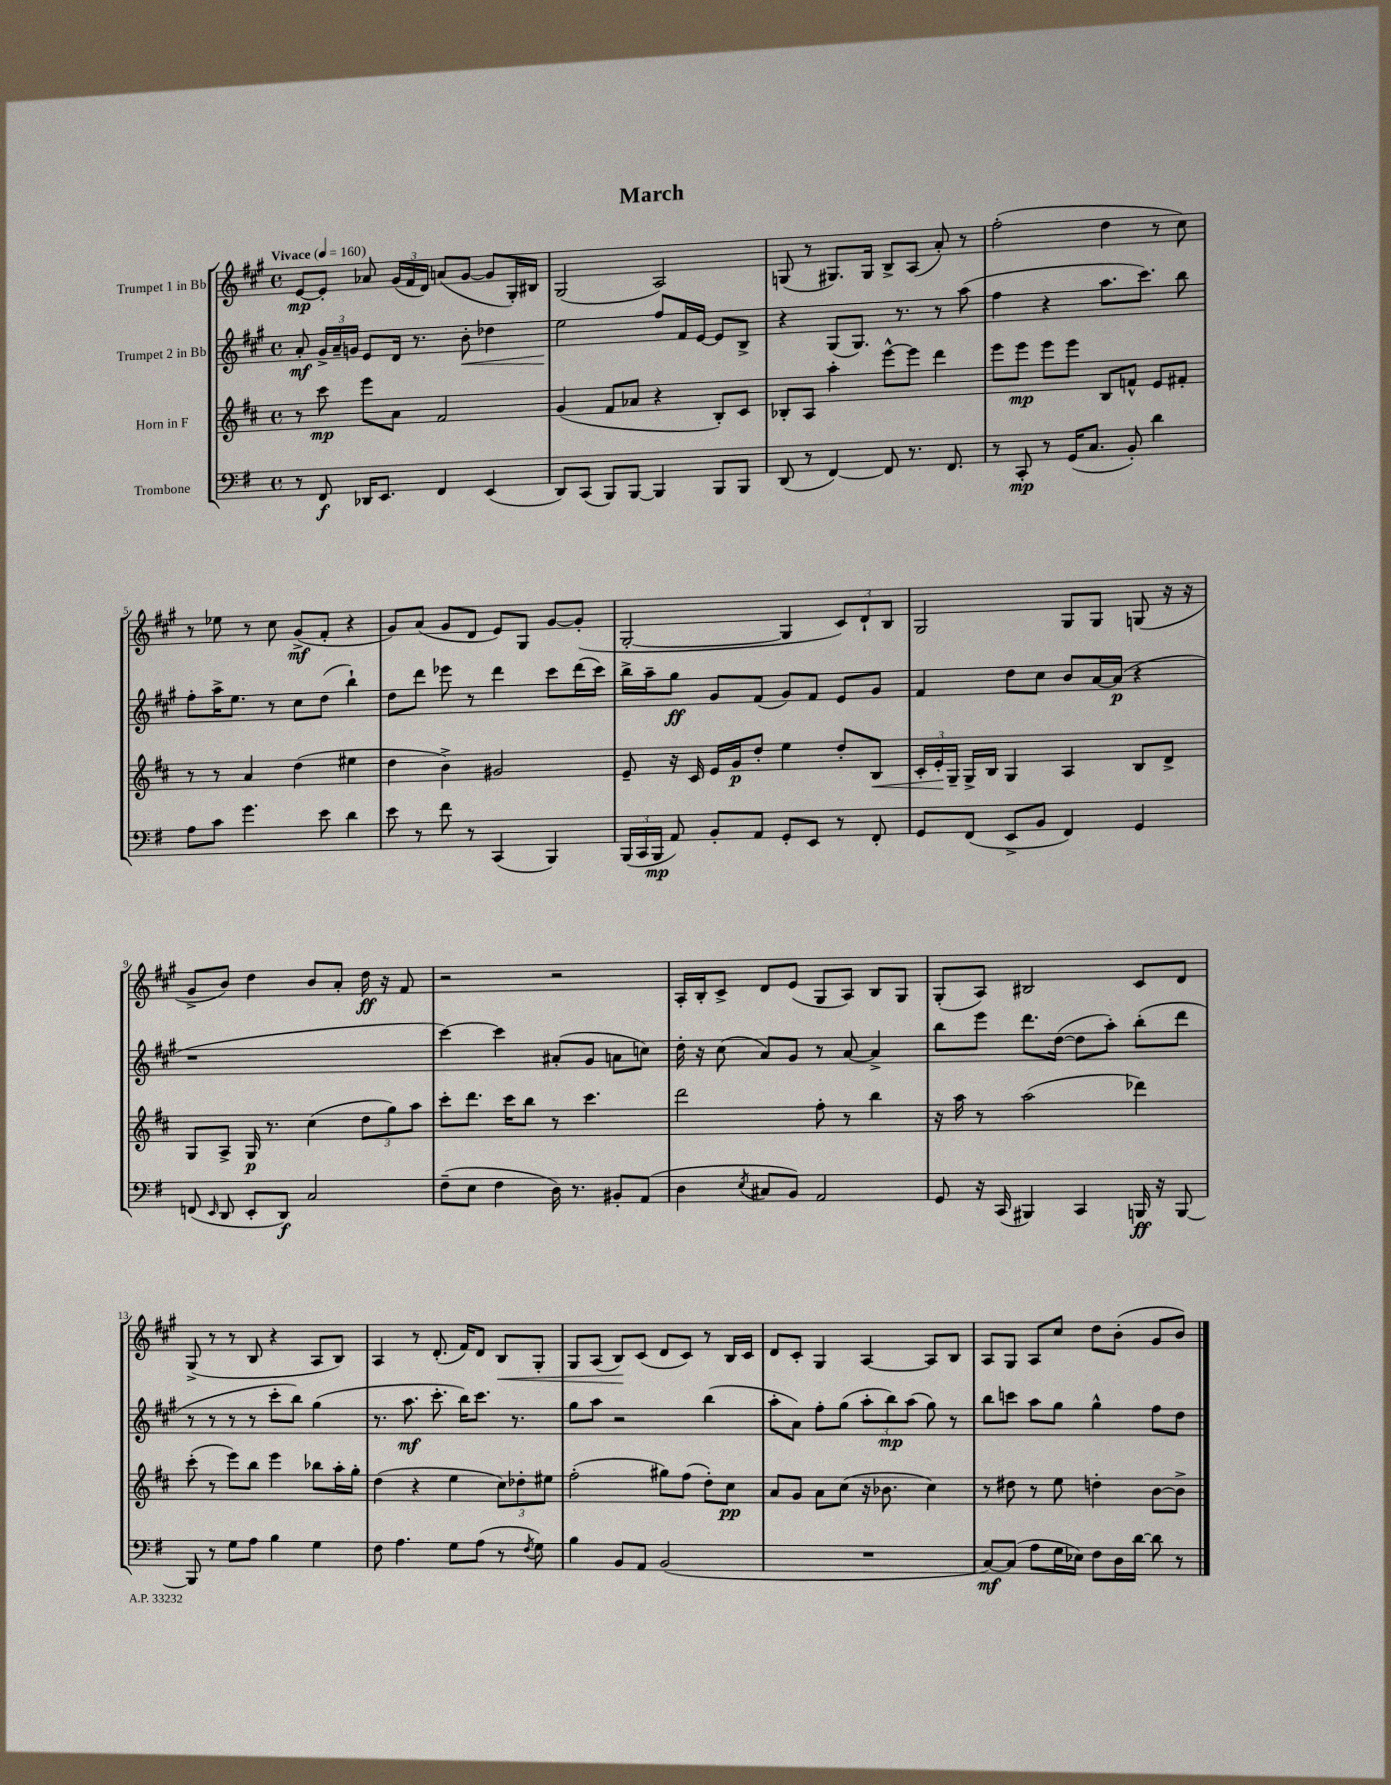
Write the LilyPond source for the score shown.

\header { title = "March" }
<<
\new StaffGroup <<
\new Staff = "s0" \with { instrumentName = "Trumpet 1 in Bb" } {
    \clef treble \key a \major \defaultTimeSignature \time 4/4 \tempo "Vivace" 4 = 160
    \autoBeamOff e'8[~\mp e'8]-. aes'8 \tuplet 3/2 { gis'16[( fis'16 d'16]) } a'8[( gis'8]~ gis'8[ gis16-.) bis16] |
    gis2( a2) |
    g8( r8 gis8.[) gis16] b8[-> a8]( a'8-.) r8 |
    fis''2-.( d''4 r8 cis''8) |
    r8 ees''8 r8 cis''8 gis'8[->\mf( fis'8]-. r4 |
    gis'8[) a'8]( gis'8[ d'8] e'8[) gis8] gis'8[~ gis'8]-.( |
    gis2~-. gis4 \tuplet 3/2 { cis'8[) d'8-! b8] } |
    gis2 gis8[ gis8] g8( r16 r16 |
    gis'8[-> b'8]) d''4 b'8[ a'8]-. d''16\ff r16 fis'8 |
    r2 r2 |
    a16[-. b16-. cis'8]-> d'8[ e'8]( gis8[ a8]) b8[ gis8] |
    gis8[-.( a8]) bis2 cis'8[ d'8] |
    gis8->( r8 r8 b8 r4 a8[ b8]) |
    a4 r8 d'8.-.( fis'16[) d'8] b8[\< gis8]-. |
    gis8[ a8]( b8[\!) cis'8]( d'8[ cis'8]) r8 b16[ cis'16] |
    d'8[ cis'8]-. gis4 a4~ a8[ b8] |
    a8[ gis8] a8[ cis''8] d''8[ b'8]-.( gis'8[ b'8]) \bar "|." |
}
\new Staff = "s1" \with { instrumentName = "Trumpet 2 in Bb" } {
    \clef treble \key a \major \defaultTimeSignature \time 4/4
    \autoBeamOff a'8-.\mf \tuplet 3/2 { gis'16[-> a'16-- g'16] } e'8[ d'16] r8. b'8-.\< des''4 |
    e''2\! fis''8[ fis'16 e'16]~ e'8[ b8]-> |
    r4 gis8[( gis8.]) r8. r8 a''8( |
    fis''4 r4 a''8.[ cis'''8.]) b''8 |
    fis''8[-. a''16-> e''8.] r8 cis''8[ d''8]( b''4-!) |
    d''8[ d'''8] ees'''8 r8 d'''4 cis'''8[ d'''16( cis'''16]) |
    b''16[-> a''16-- gis''8]\ff gis'8[ fis'8]( gis'8[) fis'8] e'8[ gis'8] |
    fis'4 d''8[ cis''8] b'8[ a'16~ a'16]\p( r4 |
    r1 |
    cis'''4~) cis'''4 ais'8[-.( gis'8] a'8[ c''8]) |
    d''16-. r16 cis''8( a'8[) gis'8] r8 a'8~ a'4-> |
    b''8[ e'''8] d'''8.[ d''16]~( d''8[ a''8]-.) b''8[-.( d'''8] |
    r8 r8 r8 r8 cis'''8[-. b''8]) gis''4( |
    r8. a''8.\mf cis'''8.-. b''16[) cis'''8.] r8. |
    gis''8[ a''8] r2 b''4( |
    a''8[-. a'8]) fis''8[-. gis''8]( \tuplet 3/2 { a''8[-. b''8\mp) a''8]( } gis''8) r8 |
    b''8[ c'''8] a''8[ gis''8] gis''4-^ fis''8[ d''8] \bar "|." |
}
\new Staff = "s2" \with { instrumentName = "Horn in F" } {
    \clef treble \key d \major \defaultTimeSignature \time 4/4
    \autoBeamOff r8 cis'''8\mp e'''8[ a'8] fis'2 |
    g'4( fis'8[ aes'8] r4 b8[-.) cis'8] |
    bes8[-. a8] a''4-. e'''8[~-^ e'''8] d'''4 |
    e'''8[ e'''8]\mp e'''8[ e'''8] b8[ f'8]-^ e'8[ fis'8]-. |
    r8 r8 a'4 d''4( eis''4 |
    d''4 b'4->) gis'2 |
    e'8-- r16 cis'16 e'16[ g'16\p d''8]-. e''4 d''8[-. b8]\< |
    \tuplet 3/2 { cis'16[-. e'16-.\! g16]-- } g16[-> b16] g4 a4 b8[ d'8]-> |
    g8[ a8]-> g16\p r8. cis''4( \tuplet 3/2 { d''8[ g''8) a''8] } |
    cis'''8[-. d'''8.] cis'''16[ b''8] r8 cis'''4. |
    d'''2 fis''8-. r8 b''4 |
    r16 a''16 r8 a''2( des'''4) |
    cis'''8-.( r8 e'''8[) b''8] e'''4 bes''8[ a''16-. g''16]-. |
    d''4( r4 e''4 \tuplet 3/2 { cis''8[) des''8-. eis''8] } |
    fis''2-.( gis''8[) fis''8]( d''8[-.) cis''8]\pp |
    a'8[ g'8] a'8[ cis''8]( r16 bes'8. cis''4) |
    r8 dis''8 r8 e''8 d''4-. b'8[~ b'8]-> \bar "|." |
}
\new Staff = "s3" \with { instrumentName = "Trombone" } {
    \clef bass \key g \major \defaultTimeSignature \time 4/4
    \autoBeamOff r8 fis,8\f des,16[ e,8.] fis,4 e,4( |
    d,8[) c,8]( b,,8[) b,,8]~ b,,4 b,,8[ b,,8] |
    d,8( r8 fis,4~) fis,8 r8. fis,8. |
    r8 c,8-.\mp r8 g,16[( c8.] b,8-.) d'4 |
    a8[ c'8] g'4. e'8 d'4 |
    e'8 r8 fis'8 r8 c,4( b,,4) |
    \tuplet 3/2 { b,,16[( c,16 b,,16]\mp } a,8) b,8[-. a,8] g,8[-. e,8] r8 fis,8-. |
    g,8[ fis,8]( e,8[-> b,8] fis,4) g,4 |
    f,8( \grace { e,16 } d,8 e,8[-. d,8]\f) c2 |
    fis8[--( e8] fis4 d16) r8. bis,8[-. a,8]( |
    d4 \acciaccatura { e8 } cis8[ b,8]) a,2 |
    g,8 r16 c,16( bis,,4) c,4 b,,16\ff r16 b,,8~ |
    b,,8 r8 g8[ a8] b4 g4 |
    fis8 a4. g8[ a8]( r8 \acciaccatura { fis8 } g8) |
    b4 b,8[ a,8] b,2( |
    R1 |
    c8[~\mf) c8]( a8[ g16 ees16]) fis8[ d16 d'16]~ d'8 r8 \bar "|." |
}
>>
>>
